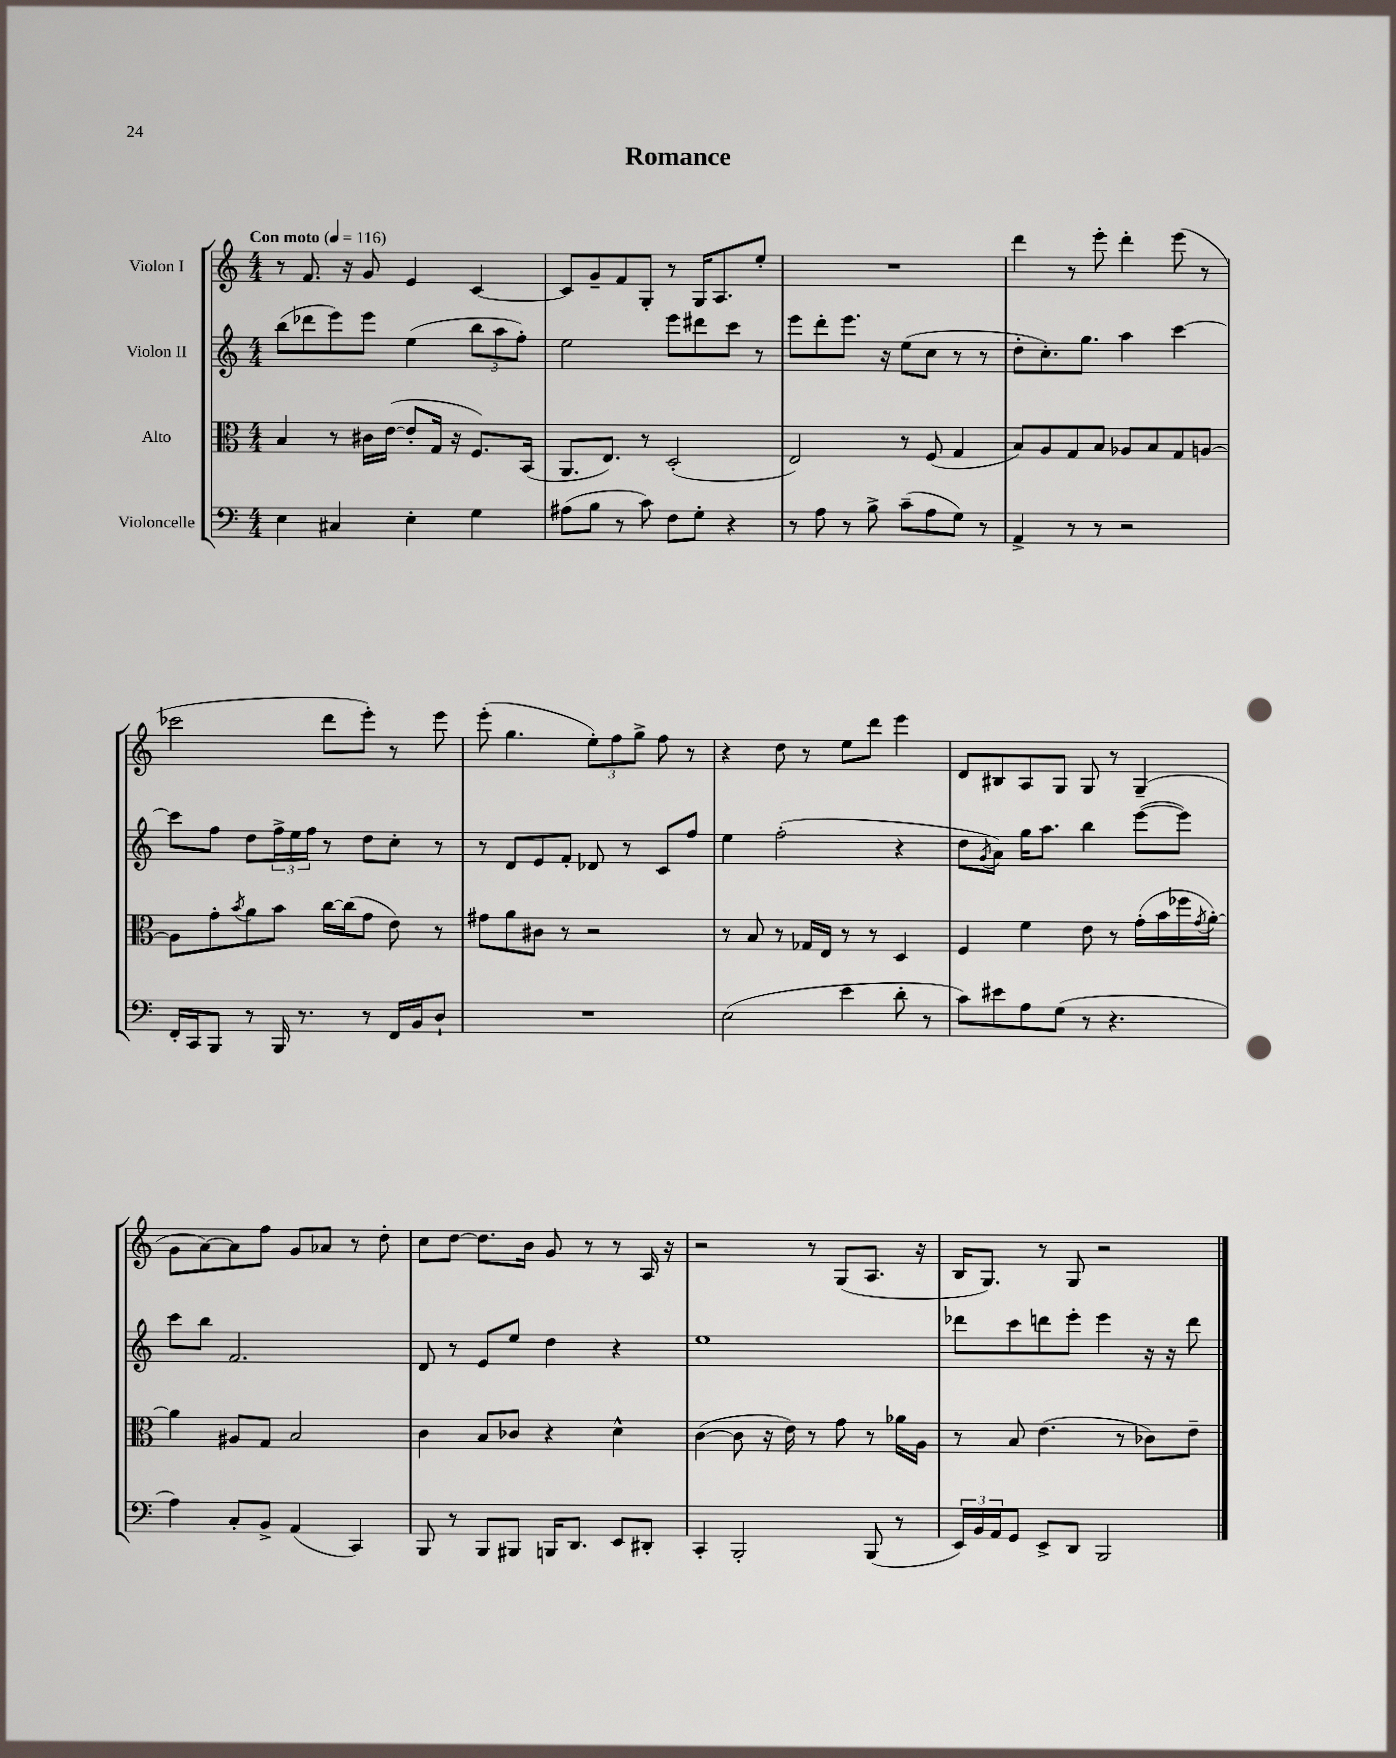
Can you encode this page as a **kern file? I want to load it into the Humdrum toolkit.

**kern	**kern	**kern	**kern
*staff4	*staff3	*staff2	*staff1
*clefF4	*clefC3	*clefG2	*clefG2
*k[]	*k[]	*k[]	*k[]
*M4/4	*M4/4	*M4/4	*M4/4
*MM116	*MM116	*MM116	*MM116
4E\	4B/	(8bb\L	8r
.	.	8ddd-\	8.f/
4C#/	8r	8eee\)	.
.	.	.	16r
.	16c#\LL	8eee\J	8g/
.	([16e\JJ	.	.
4E'\	8e'/]L	(4ee\	4e/
.	16G/Jk	.	.
.	16r	.	.
4G\	8.F/L)	12bb\L	[4c/
.	.	12aa\	.
.	.	12ff'\J)	.
.	(16BB/Jk	.	.
=	=	=	=
(8A#\L	8.AA/L	2ee\	8c/]L
8B\J	.	.	8g~/
.	8.E/J)	.	.
8r	.	.	8f/
8c\)	8r	.	8G'/J
8F\L	(2D'/	8eee\L	8r
8G'\J	.	8ddd#\	16G/LK
.	.	.	8.A/
4r	.	8ccc\J	.
.	.	8r	8ee'/J
=	=	=	=
8r	2E/)	8eee\L	1r
8A\	.	8ddd'\	.
8r	.	8.eee\J	.
8B^\	.	.	.
.	.	16r	.
(8c~\L	8r	(8ee\L	.
8A\	(8F/	8cc\J	.
8G\J)	4G/	8r	.
8r	.	8r	.
=	=	=	=
4AA^/	8B/L)	8dd'\L	4ddd\
.	8A/	8.cc'\)	.
8r	8G/	.	8r
.	.	8.gg\J	.
8r	8B/J	.	8eee'\
2r	8A-/L	4aa\	4ddd'\
.	8B/	.	.
.	8G/	[4ccc\	(8eee\
.	[8A/J	.	8r
=	=	=	=
16FF'/LL	8A\]L	8ccc\]L	2ccc-\
16CC/J	.	.	.
8BBB/J	8g'\	8ff\J	.
.	8qb/	.	.
8r	8a\	8dd\L	.
16BBB/	8b\J	24ff^\L	.
.	.	24ee\	.
8.r	.	.	.
.	.	24ff\JJ	.
.	[16cc\LL	8r	8ddd\L
.	(16cc\]J	.	.
8r	8g\J	8dd\L	8eee'\J)
16FF/LL	8e\)	8cc'\J	8r
16BB/J	.	.	.
8D`/J	8r	8r	8eee\
=	=	=	=
1r	8g#\L	8r	(8eee'\
.	8a\	8d/L	4.gg\
.	8c#\J	8e/	.
.	8r	8f'/J	.
.	2r	8d-/	12ee'\L)
.	.	.	12ff\
.	.	8r	.
.	.	.	12gg^\J
.	.	8c/L	8ff\
.	.	8ff/J	8r
=	=	=	=
(2E\	8r	4ee\	4r
.	8B/	.	.
.	8r	(2ff'\	8dd\
.	16G-/LL	.	8r
.	16E/JJ	.	.
4e\	8r	.	8ee\L
.	8r	.	8ddd\J
8d'\	4D/	4r	4eee\
8r	.	.	.
=	=	=	=
8c\L)	4F/	8dd\L	8d/L
.	.	8qg/	.
8e#\	.	8a\J)	8B#/
8A\	4f\	16gg\LK	8A/
.	.	8.aa\J	.
(8G\J	.	.	8G/J
8r	8e\	4bb\	8G/
4.r	8r	.	8r
.	(16g'\LL	([8eee\L	(4G~/
.	16b\	.	.
.	16ff-\	8eee\]J)	.
.	8qg/	.	.
.	[16a'\JJ)	.	.
=	=	=	=
4A\)	4a\]	8ccc\L	8g\L
.	.	8bb\J	[8a\)
8C'/L	8A#/L	2.f/	8a\]
8BB^/J	8G/J	.	8ff\J
(4AA/	2B/	.	8g/L
.	.	.	8a-/J
4CC/)	.	.	8r
.	.	.	8dd'\
=	=	=	=
8BBB/	4c\	8d/	8cc\L
8r	.	8r	[8dd\J
8BBB/L	8B/L	8e/L	8.dd\]L
8BBB#/J	8c-/J	8ee/J	.
.	.	.	16b\Jk
16BBB/LK	4r	4dd\	8g/
8.DD/J	.	.	.
.	.	.	8r
8EE/L	4d^^\	4r	8r
8DD#'/J	.	.	16A/
.	.	.	16r
=	=	=	=
4CC'/	([4c\	1ee	2r
2BBB'/	8c\]	.	.
.	16r	.	.
.	16e\)	.	.
.	8r	.	8r
.	8g\	.	(8G/L
(8BBB/	8r	.	8.A/J
8r	16a-\LL	.	.
.	16A\JJ	.	16r
=	=	=	=
24EE/LL)	8r	8ddd-\L	16B/LK
24BB/	.	.	.
.	.	.	8.G/J)
24AA/J	.	.	.
8GG/J	8B/	8ccc\	.
8EE^/L	(4.e\	8ddd\	8r
8DD/J	.	8eee'\J	8G/
2BBB/	.	4eee\	2r
.	8r	.	.
.	8c-\L)	16r	.
.	.	16r	.
.	8e~\J	8ddd\	.
==	==	==	==
*-	*-	*-	*-
